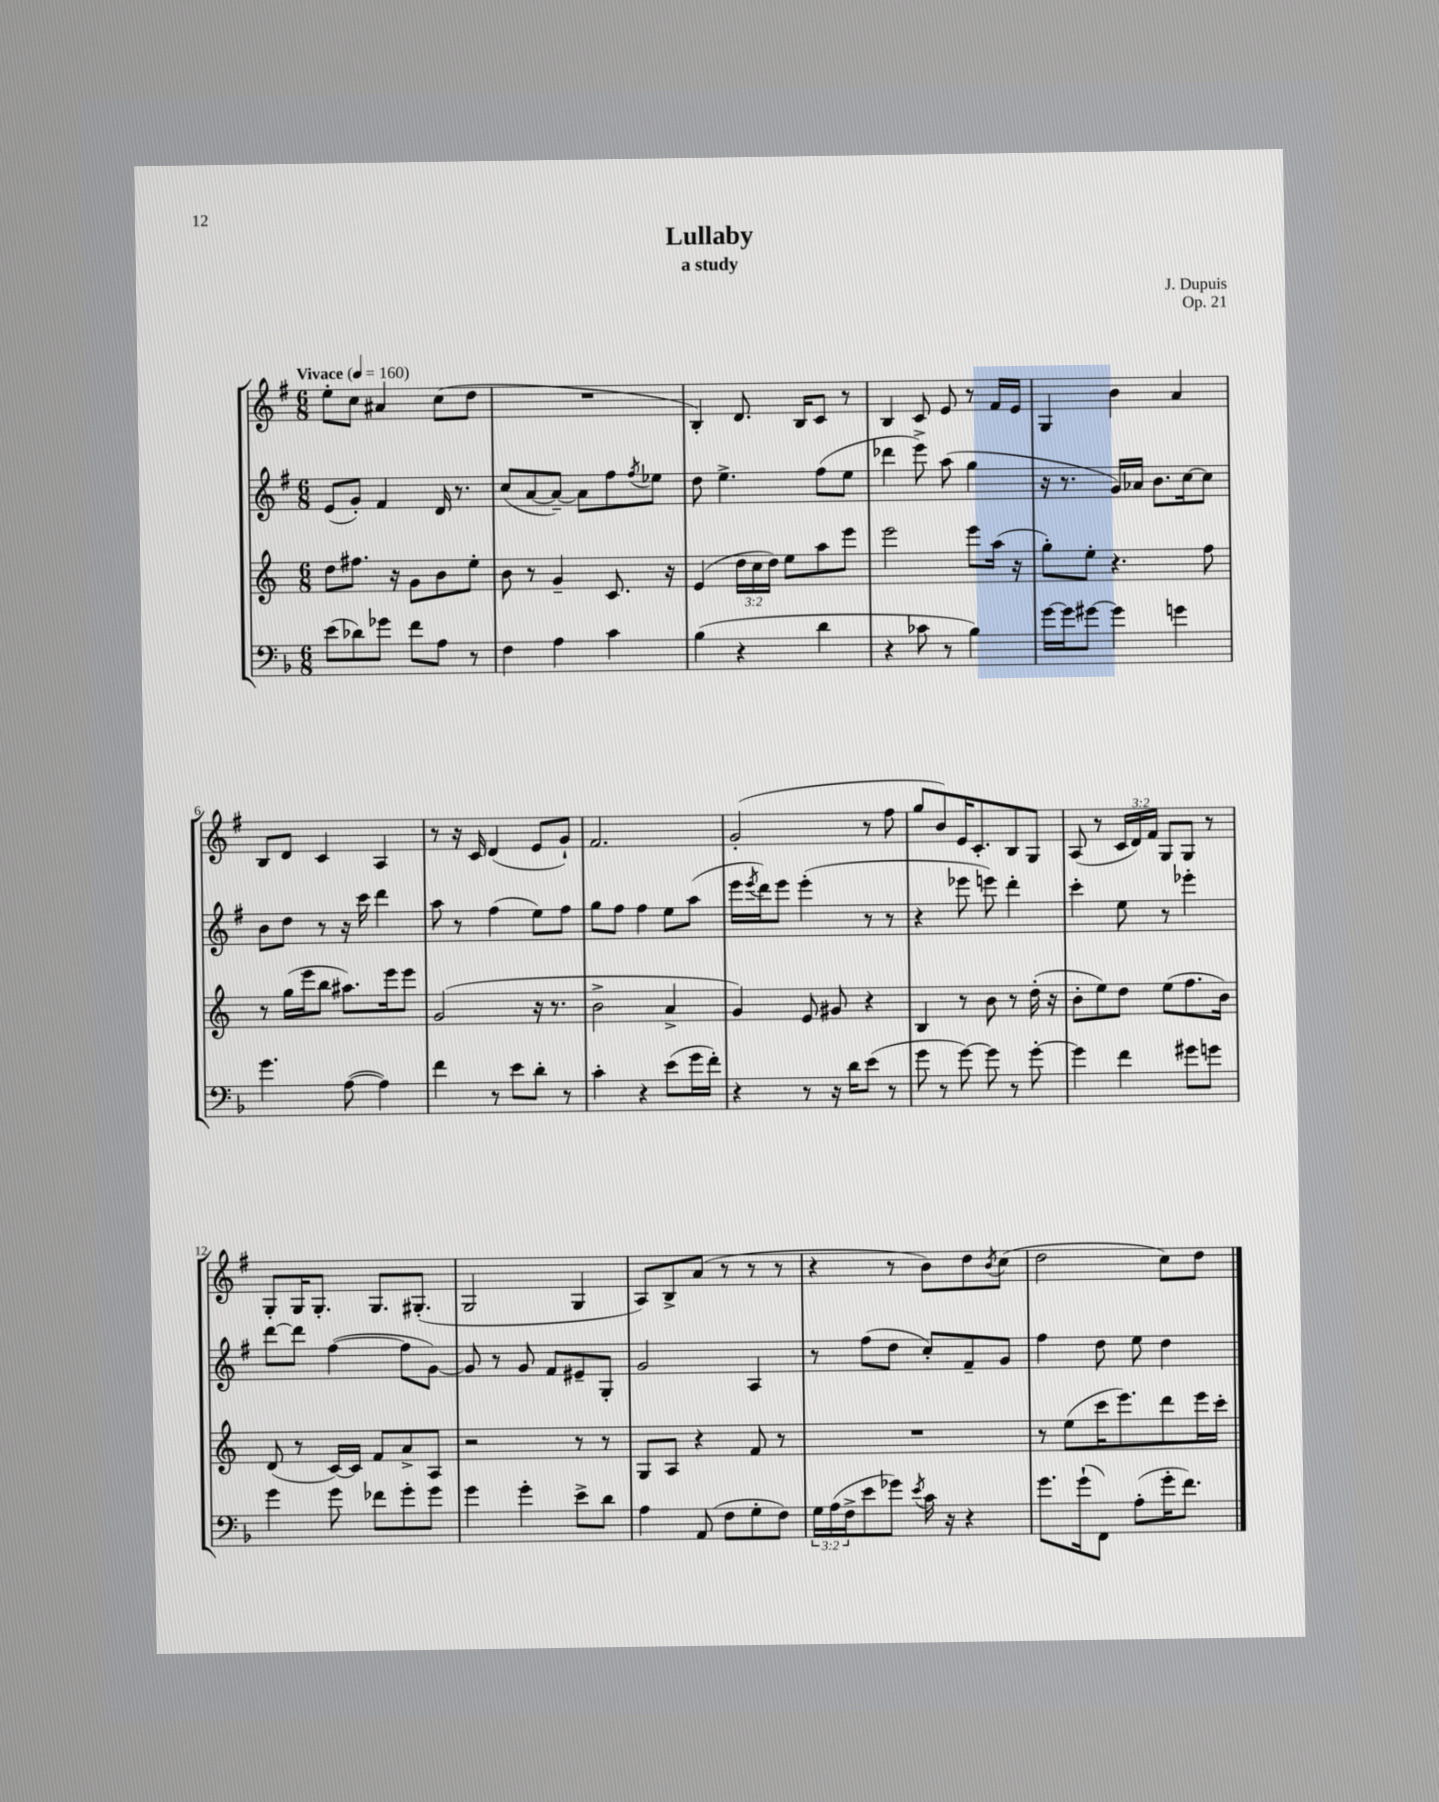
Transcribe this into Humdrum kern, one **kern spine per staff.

**kern	**kern	**kern	**kern
*staff4	*staff3	*staff2	*staff1
*clefF4	*clefG2	*clefG2	*clefG2
*k[b-]	*k[]	*k[f#]	*k[f#]
*M6/8	*M6/8	*M6/8	*M6/8
*MM160	*MM160	*MM160	*MM160
(8e	8dd	(8e	8ee'
8d-)	8.ff#	8g')	8cc
8g-	.	4f#	4a#
.	16r	.	.
8f	8g	.	.
8A	8b	16d	(8cc
.	.	8.r	.
8r	8ee'	.	8dd
=	=	=	=
4F	8b	(8cc	2.r
.	8r	[8a	.
4A	4g~	8a~_)	.
.	.	8a]	.
4c	8.c	8ff#	.
.	.	8qff#	.
.	.	8ee-	.
.	16r	.	.
=	=	=	=
(4B-	(4e	8dd	4B')
.	.	4.ee^	.
4r	24dd	.	8.d
.	24cc	.	.
.	24dd)	.	.
.	8ee	.	.
.	.	.	16B
4d	8aa	(8ff#	8c
.	8eee	8ee	8r
=	=	=	=
4r	2eee	4ddd-	4B
8c-	.	8eee^)	8c
8r	.	(8aa	8e
4B-)	8eee	4gg	8r
.	(16aa	.	16f#
.	16r	.	16e
=	=	=	=
[16g	8gg')	16r	4G
16g]	.	8.r	.
[8g#	8ee'	.	.
4g#]	4.r	16g)	4b
.	.	16a-	.
.	.	8.b	.
4g	.	.	4a
.	.	[16cc	.
.	8ff	8cc]	.
=	=	=	=
4.g	8r	8b	8B
.	(16gg	8dd	8d
.	16eee	.	.
.	8bb	8r	4c
([8A	8.aa#)	16r	.
.	.	16ccc	.
4A])	.	4ddd	4A
.	16eee	.	.
.	8eee	.	.
=	=	=	=
4f	(2g	8aa	8r
.	.	8r	16r
.	.	.	16c
8r	.	(4ff#	(4d
8e	.	.	.
8d'	16r	8ee)	8e
.	8.r	.	.
8r	.	8ff#	8g`)
=	=	=	=
4c'	2b^	8gg	2.f#
.	.	8ff#	.
4r	.	4ff#	.
(8e	4a^	8ee	.
16g	.	(8aa	.
16f')	.	.	.
=	=	=	=
4r	4g)	16eee	(2g'
.	.	8qeee	.
.	.	16ddd)	.
.	.	8eee	.
8r	8e	(4eee'	.
16r	8g#	.	.
16d	.	.	.
(8e	4r	8r	8r
8r	.	8r	8ff#
=	=	=	=
8g	4B	4r	8gg
8r	.	.	8b)
[8g)	8r	8eee-	16e
.	.	.	8.c'
8g]	8b	8eee)	.
8r	8r	4ddd'	8B
[8g'	(16dd'	.	8G
.	16r	.	.
=	=	=	=
4g]	8b'	4ccc'	(8A
.	8ee)	.	8r
4f	8dd	8ee	24c
.	.	.	24d)
.	.	.	24f#
.	(8ee	8r	8G
8g#	8.ff	4eee-'	8G
8g	.	.	8r
.	16b)	.	.
=	=	=	=
4g	(8d	[8ddd	8G'
.	8r	8ddd]	16G
.	.	.	8.G'
8g	[16c)	([4ff#	.
.	16c]	.	.
8f-	8f	.	8.G
8g'	8a^	8ff#]	.
.	.	.	(8.G#'
8g	8A	[8g)	.
=	=	=	=
4g	2r	8g]	2G
.	.	8r	.
4g'	.	8g	.
.	.	8f#	.
8e^	8r	8e#~	4G
8d	8r	8G'	.
=	=	=	=
4A	8G	2g	8A)
.	8A	.	8B^
(8AA	4r	.	(8a
8F	.	.	8r
8G'	8f	4A	8r
8F)	8r	.	8r
=	=	=	=
24G	2.r	8r	4r
(24A	.	.	.
24F^	.	.	.
8e	.	(8ff#	.
8g-)	.	8dd	8r
8qe	.	.	.
16c	.	8cc')	8b)
16r	.	.	.
4r	.	8f#~	8dd
.	.	.	8qb
.	.	8g	(8cc
=	=	=	=
8.g	8r	4ff#	2dd
.	(8ee	.	.
(16g`	.	.	.
8FF)	16ccc	8dd	.
.	8.eee)	.	.
(8A'	.	8ee	.
16g'	8ddd	4dd	8cc)
8.f)	.	.	.
.	16eee	.	8dd
.	16ccc'	.	.
==	==	==	==
*-	*-	*-	*-
